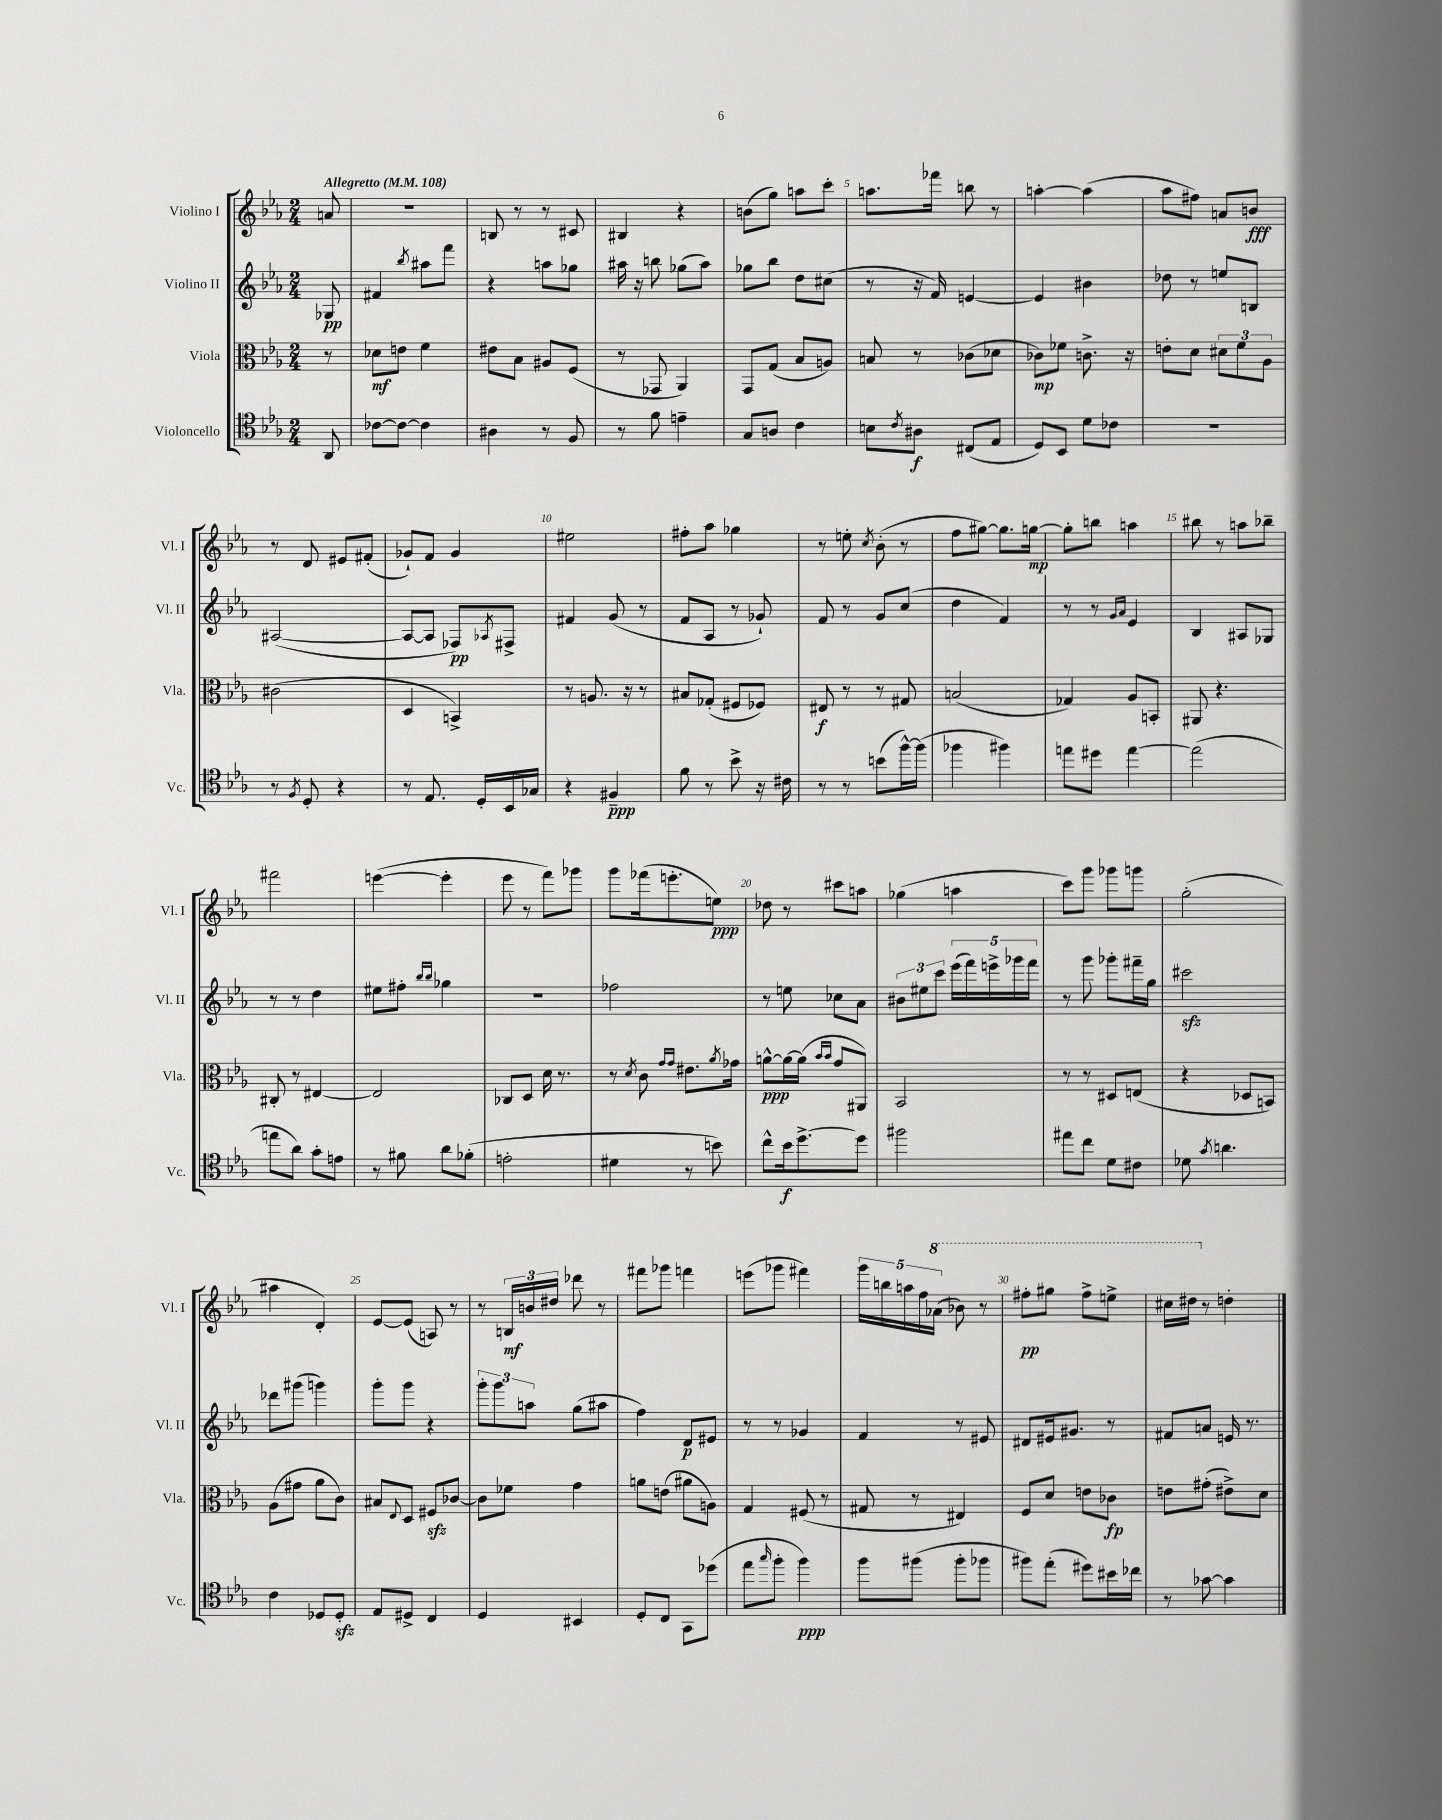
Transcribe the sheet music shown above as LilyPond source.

<<
\new StaffGroup <<
\new Staff = "s0" \with { instrumentName = "Violino I" shortInstrumentName = "Vl. I" } {
    \clef treble \key ees \major \numericTimeSignature \time 2/4 \partial 8 \tempo "Allegretto" 4 = 108
    a'8 |
    r2 |
    b8 r8 r8 cis'8 |
    bis4 r4 |
    b'8( g''8) a''8 c'''8-. |
    a''8. fes'''16 b''8 r8 |
    a''4~-. a''4( |
    aes''8 fis''8) a'8 b'8\fff |
    r8 d'8 eis'8 fis'8-.( |
    ges'8-!) f'8 ges'4 |
    eis''2 |
    fis''8-. aes''8 ges''4 |
    r8 e''8-. \acciaccatura { c''8 } bes'8-.( r8 |
    f''8 gis''8~) gis''8. g''16~\mp |
    g''8-. b''8 a''4 |
    bis''8 r8 a''8 bes''8-- |
    fis'''2 |
    e'''4~( e'''4-. |
    ees'''8 r8 f'''8) ges'''8 |
    g'''8 fes'''16( e'''8.-. e''8\ppp) |
    des''8 r8 cis'''8 a''8 |
    ges''4( a''4 |
    c'''8) g'''8 ges'''8 g'''8 |
    g''2-.( |
    ais''4 d'4-.) |
    ees'8~ ees'8( a8) r8 |
    r8 \tuplet 3/2 { b16\mf b'16 dis''16 } des'''8 r8 |
    fis'''8 ges'''8 f'''4 |
    e'''8( ges'''8 fis'''4) |
    \tuplet 5/4 { g'''16 b''16 a''16 f''16 \ottava #1 aes''16( } bes''8) r8 |
    fis'''8-.\pp gis'''8 fis'''8-> e'''8-> |
    cis'''16 dis'''16 \ottava #0 r8 d''!4-. \bar "|." |
}
\new Staff = "s1" \with { instrumentName = "Violino II" shortInstrumentName = "Vl. II" } {
    \clef treble \key ees \major \numericTimeSignature \time 2/4 \partial 8
    ges8\pp |
    fis'4 \acciaccatura { bes''8 } ais''8 f'''8 |
    r4 a''8 ges''8 |
    ais''16 r16 b''8 ges''8( ais''8) |
    ges''8 bes''8 d''8 cis''8( |
    r8 r16 f'16) e'4~ |
    e'4 bis'4 |
    des''8 r8 e''8 b8 |
    ais2~( |
    ais8~ ais8 fes8\pp) \acciaccatura { aes8 } fis8-> |
    fis'4 g'8( r8 |
    f'8 aes8 r8 ges'8-!) |
    f'8 r8 g'8 c''8( |
    d''4 f'4) |
    r8 r8 \grace { g'16 aes'16 } ees'4 |
    bes4 ais8 ges8 |
    r8 r8 d''4 |
    eis''8 fis''8-. \grace { bes''16 bes''16 } ges''4 |
    R2 |
    fes''2 |
    r8 e''8 ces''8 aes'8 |
    \tuplet 3/2 { bis'8 eis''8 c'''8 } \tuplet 5/4 { ees'''16( f'''16) e'''16-> ges'''16 f'''16 } |
    r8 g'''8 ges'''8-. fis'''16-- g''16 |
    cis'''2\sfz |
    des'''8 gis'''8( g'''4) |
    g'''8-. g'''8 r4 |
    \tuplet 3/2 { g'''8-. g'''8 a''8 } g''8( ais''8 |
    f''4) d'8\p eis'8 |
    r8 r8 ges'4 |
    f'4 r8 eis'8 |
    dis'8 eis'16 gis'8. r8 |
    fis'8 a'8 e'16 r8. \bar "|." |
}
\new Staff = "s2" \with { instrumentName = "Viola" shortInstrumentName = "Vla." } {
    \clef alto \key ees \major \numericTimeSignature \time 2/4 \partial 8
    r8 |
    des'8\mf e'8 f'4 |
    eis'8 bes8 ais8 f8( |
    r8 ges,8 aes,4) |
    g,8 g8( bes8 a8) |
    b8 r8 ces'8( des'8 |
    ces'8\mp) fes'8 c'8.-> r16 |
    e'8-. d'8 \tuplet 3/2 { dis'8 f'8 aes8 } |
    cis'2( |
    d4 b,4->) |
    r8 a8. r16 r8 |
    bis8 ges8-.( fis8 fes8) |
    eis8\f r8 r8 gis8 |
    b2( |
    ges4) aes8 b,8-. |
    ais,8 r4. |
    cis8-. r8 eis4~ |
    eis2 |
    ces8 d8 d'16 r8. |
    r8 \acciaccatura { d'8 } c'8 \grace { g'16 g'16 } eis'8. \acciaccatura { aes'8 } ges'16 |
    a'8~-^\ppp a'16~ a'16( \grace { bes'16 bes'16 } g'8 ais,8) |
    bes,2 |
    r8 r8 dis8 e8( |
    r4 des8 b,8) |
    aes8( gis'8 aes'8 c'8) |
    bis8 \appoggiatura { ees8 } d8 fis8\sfz ces'8~ |
    ces'8 fes'8 g'4 |
    a'8 e'8( ais'8 a8) |
    g4 fis8( r8 |
    gis8 r8 eis4) |
    f8 d'8 e'8 ces'8\fp |
    e'8 gis'8-.( eis'8->) d'8 \bar "|." |
}
\new Staff = "s3" \with { instrumentName = "Violoncello" shortInstrumentName = "Vc." } {
    \clef tenor \key ees \major \numericTimeSignature \time 2/4 \partial 8
    aes,8 |
    ces'8~ ces'8~ ces'4 |
    ais4 r8 f8 |
    r8 f'8 e'4-- |
    g8 a8 c'4 |
    b8 \acciaccatura { c'8 } ais8\f cis8( ees8 |
    d8) bes,8 d'8 ces'8 |
    r2 |
    r8 \acciaccatura { f8 } d8-. r4 |
    r8 ees8. d16-. bes,16 ges16 |
    r4 fis4--\ppp |
    f'8 r8 bes'8-> r16 cis'16 |
    r8 r8 b'8( f''16~-^) f''16( |
    fes''4 fis''4) |
    e''8 dis''8 e''4~ |
    e''2( |
    e''8 aes'8) g'8-. e'8 |
    r8 fis'8 aes'8 fes'8-.( |
    e'2-. |
    dis'4 r8 b'8) |
    c''8-^ bes'16\f d''8.~-> d''8 |
    fis''2 |
    eis''8 c''8 d'8 cis'8 |
    des'8 \acciaccatura { g'8 } a'4. |
    c'4 des8 des8-.\sfz |
    ees8 dis8-> c4 |
    d4 bis,4 |
    d8-. c8 g,8 des''8( |
    ees''8 \grace { g''16 } f''8-. f''4\ppp) |
    f''8 fis''8( fis''8-. fes''8 |
    fis''8) ees''8-.( dis''8) bis'16 ces''16 |
    r8 ges'8~ ges'4 \bar "|." |
}
>>
>>
\layout { \context { \Score \override BarNumber.break-visibility = ##(#f #t #t) barNumberVisibility = #(every-nth-bar-number-visible 5) } }
